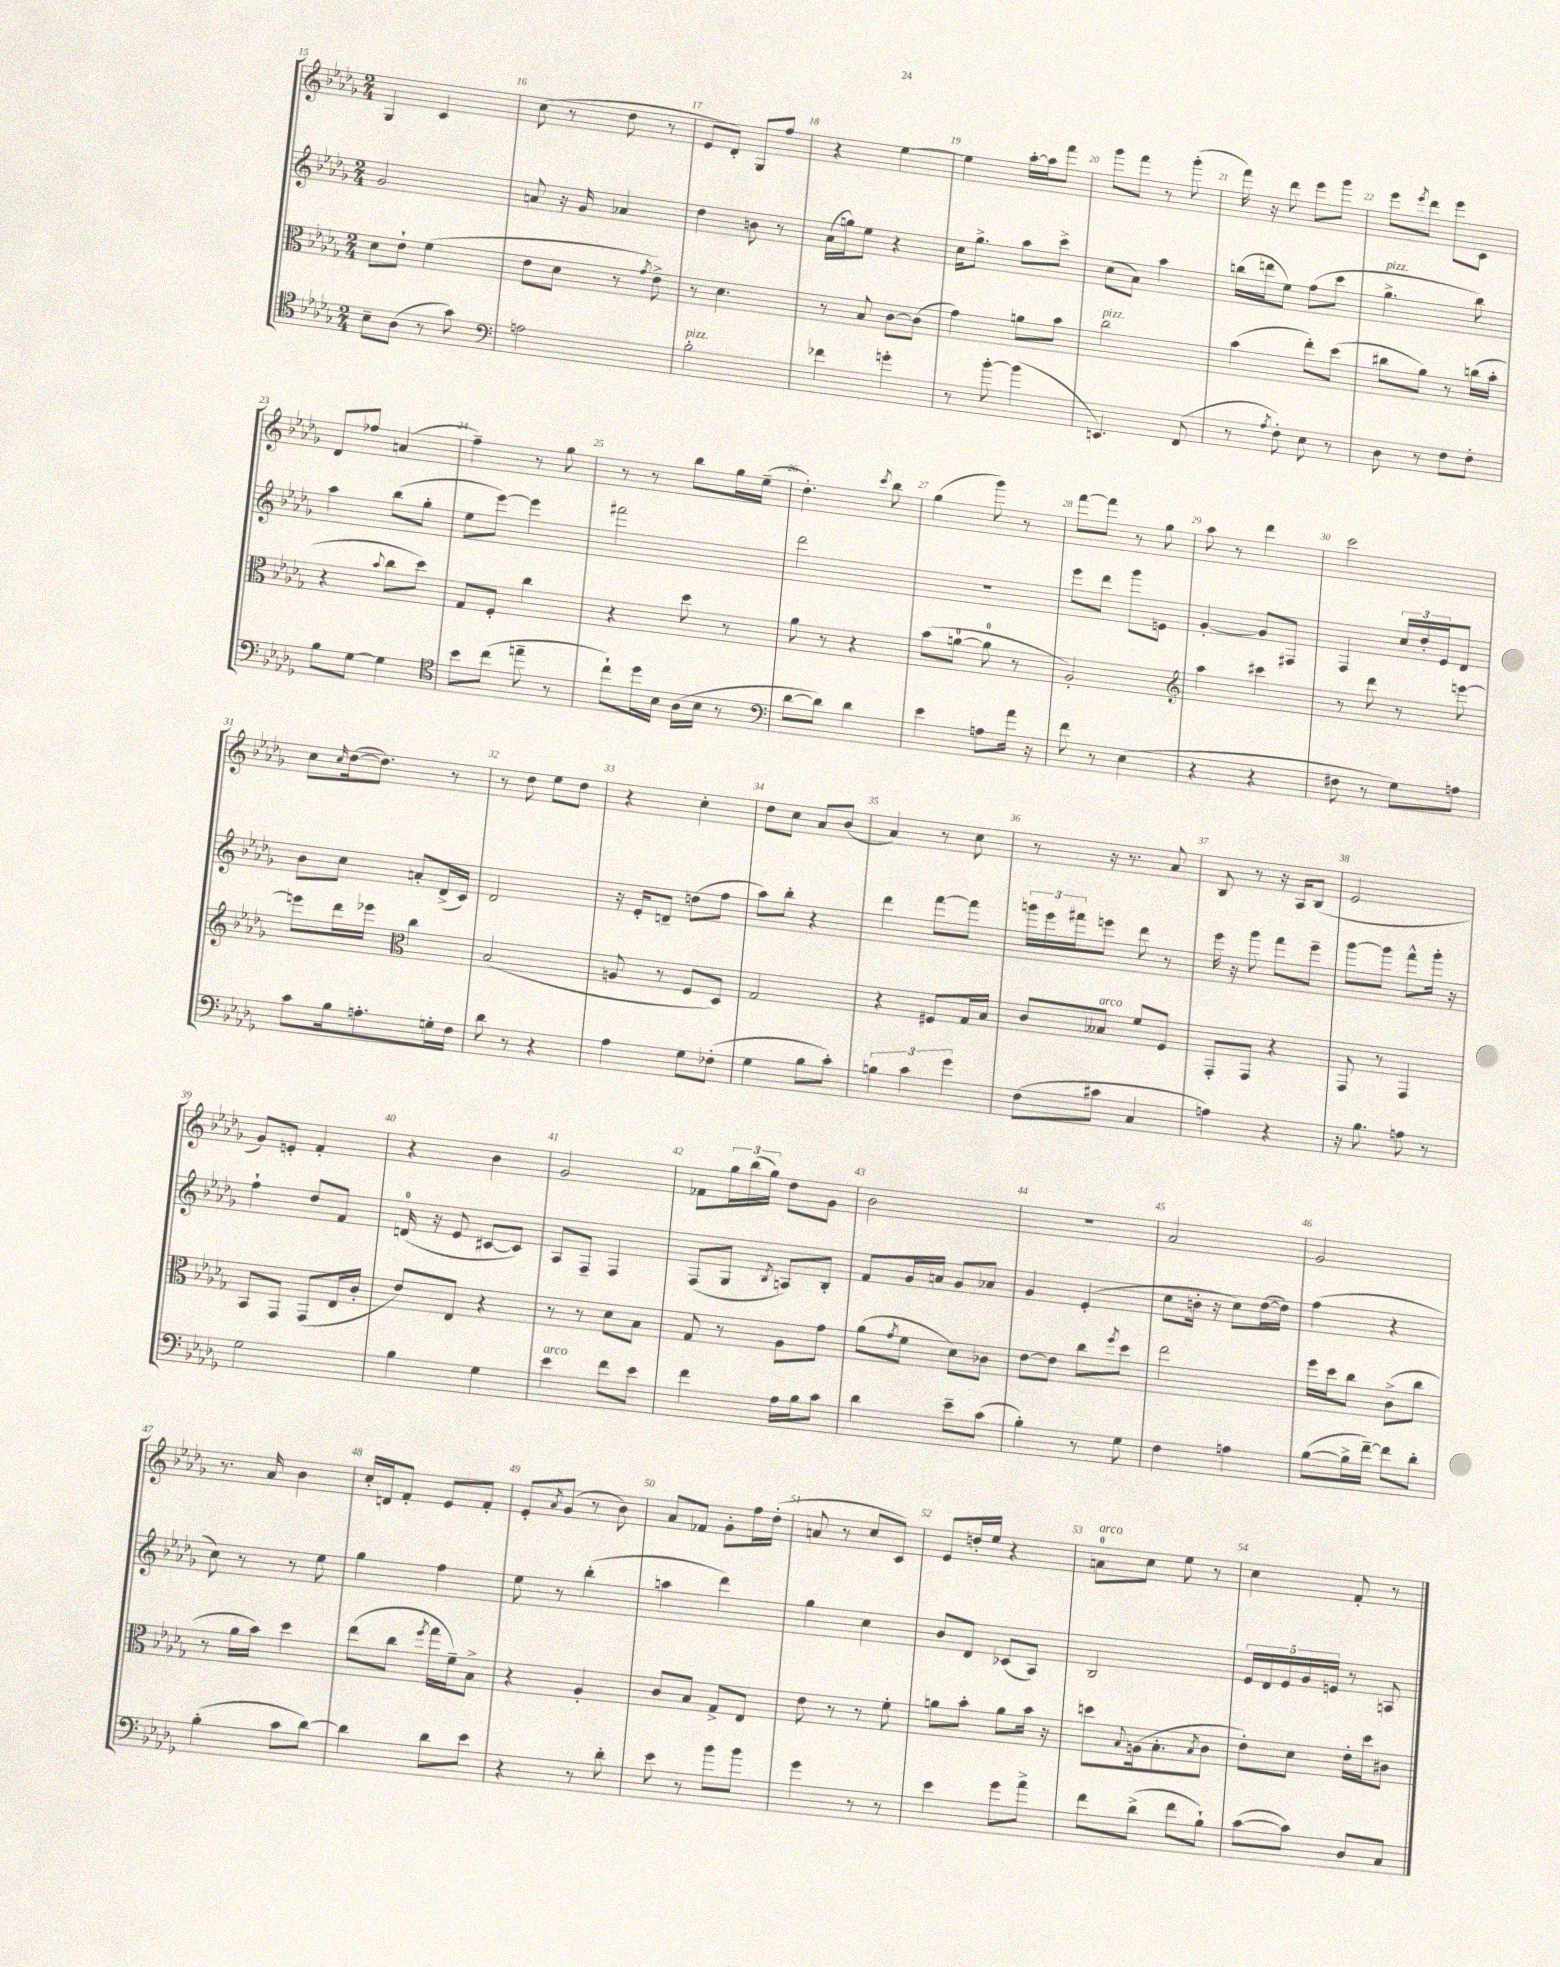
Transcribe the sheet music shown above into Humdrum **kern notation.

**kern	**kern	**kern	**kern
*staff4	*staff3	*staff2	*staff1
*clefC4	*clefC3	*clefG2	*clefG2
*k[b-e-a-d-g-]	*k[b-e-a-d-g-]	*k[b-e-a-d-g-]	*k[b-e-a-d-g-]
*M2/4	*M2/4	*M2/4	*M2/4
8B-~\L	8d-\L	2g-/	4G-/
(8A-\J	8e-`\J	.	.
8r	(4f\	.	4c/
8g-\)	.	.	.
=	=	=	=
*clefF4	*	*	*
2A\	8e-\L	8a/	(8cc\
.	8d-\J	16r	8r
.	.	16g-/	.
.	8r	4a-/	8dd-\
.	8qg-/	.	.
.	8e-^\)	.	8r
=	=	=	=
2B-'\	8r	4dd-\	8e-/L
.	4.d-\	.	8d-'/J)
.	.	8b\	8G-/L
.	.	8r	8ff/J
=	=	=	=
4f-\	8r	(16a-\LL	4r
.	.	16gg\J)	.
.	8B-/	8ee-\J	.
4g'\	[8c\L	4r	[4ee-\
.	(8c\]J	.	.
=	=	=	=
8r	4g-\)	16cc\LK	4ee-\]
.	.	8.gg-^\J	.
[8b-'\	.	.	.
(4b-\]	8a\L	8aa-\L	[16aa-'\LL
.	.	.	16aa-\]J
.	8b-\J	8ccc^\J	8fff\J
=	=	=	=
4.EE/)	2cc\	(8cc\L	8ggg-\L
.	.	8a-\J)	8fff\J
.	.	4aa-\	8r
(8FF/	.	.	(8ggg-'\
=	=	=	=
8r	(4b-\	(16bb\LL	16fff\)
.	.	16ddd\J	16r
8qA-/	.	.	.
8F'\)	.	8ee-\J)	8ddd-\
8E-\	8ee-'\L)	(8ff\L	8eee-\L
8r	(8dd-\J	8ccc\J	8ggg-\J
=	=	=	=
8D-\	8cc#\L	4.gg-^\	8eee-\L
.	.	.	8qeee-/
8r	8a-\J)	.	8ddd-\J
8F\L	8r	.	8eee-\L
8F'\J	(16cc\LL	8bb-\)	8c\J
.	16b-'\JJ	.	.
=	=	=	=
8B-\L	4r	4aa-\	8d-/L
[8G-\J	.	.	8ff-/J
.	8qqb-/	.	.
4G-\]	8cc\L	(8bb-\L	(4a/
.	8dd-\J)	8gg-'\J	.
=	=	=	=
*clefC4	*	*	*
8b-\L	8G-/L	8ee-\L	4ff~\)
(8cc\J	8F'/J	[8eee-\J)	.
8ee~\	4cc\	4eee-\]	8r
8r	.	.	8gg-\
=	=	=	=
8cc`\L)	4r	2fff#\	8r
16dd-\L	.	.	8r
16B-\JJ	.	.	.
(16A-\LL	8dd-\	.	8bb-\L
16B-\JJ	.	.	.
8r	8r	.	16gg-\L
.	.	.	(16ee-~\JJ
=	=	=	=
*clefF4	*	*	*
[8d-\L	8a-\	2ddd-\	4.dd-'\)
8d-\]J)	8r	.	.
4d-\	4r	.	.
.	.	.	8qccc/
.	.	.	8bb-\
=	=	=	=
4e-\	(8b-\L	2r	(4gg-\
.	[8a\J	.	.
8A\L	8a\]	.	8ggg-\)
16a-\Jk	8r	.	8r
16r	.	.	.
=	=	=	=
8f\	2A-'/)	8eee-\L	[8fff\L
8r	.	8ddd-\J	8fff\]J
(4E-\	.	8ggg-\L	8r
.	.	8e\J	8gg-\
=	=	=	=
*	*clefG2	*	*
4r	4aa-\	[4g-'/	8aa-\
.	.	.	8r
4r	4ccc#\	8g-/]L	4ddd-\
.	.	8F#/J	.
=	=	=	=
8F#\	8r	4F/	2ccc\
8r	8ddd-\	.	.
8G-\L)	8r	24cc/LL	.
.	.	24dd-'/	.
.	.	24e-/J	.
8A\J	[8eee\	8d-/J	.
=	=	=	=
8c\L	8eee\]L	8b-\L	8cc\L
.	.	.	16qqcc/
16B-\k	16ddd-\L	8cc\J	([16dd-\k
8.A'\	16eee-\JJ	.	8.dd-\]J)
*	*clefC3	*	*
.	4cc\	8a'/L	.
16G'\L	.	(16d-^/L	8r
16F\JJ	.	16c/JJ)	.
=	=	=	=
8d-\	(2B-/	2d-/	8r
8r	.	.	8dd-\
4r	.	.	8ee-\L
.	.	.	8dd-\J
=	=	=	=
4A-\	8A/	16r	4r
.	.	16e-'/LK	.
.	8r	8d~/J	.
8G-\L	8F/L	(8dd\L	4cc'\
(8F-'\J	8D-/J)	8ff\J	.
=	=	=	=
4G-\	2G-/	8aa-\L)	8dd-\L
.	.	8bb-'\J	8cc\J
8B-\L	.	4r	8a-/L
8c'\J)	.	.	(8b-/J
=	=	=	=
6B\	4r	4ddd-\	4a-/)
6c\	.	.	.
.	8F#/L	[8fff\L	8r
6g-\	.	.	.
.	16G-/L	8fff\]J	8cc\
.	16B-/JJ	.	.
=	=	=	=
(8F\L	8c/L	24ggg\LL	8r
.	.	24eee-\	.
.	.	24fff#\J	.
8c#\J	8B--/J	8eee\J	16r
.	.	.	8.r
4C/	8f/L	8ddd-\	.
.	8F/J	8r	8a-/
=	=	=	=
4A\)	8GG-'/L	16eee-\	8B-/
.	.	16r	.
.	8GG-/J	8ggg-\	8r
4r	4r	8fff\L	16r
.	.	.	16A-/LK
.	.	8eee-~\J	(8B-/J
=	=	=	=
16r	8GG-/	[8ggg-\L	2e-/
8.B-\	.	.	.
.	8r	8ggg-\]J	.
8A\	4GG-/	8fff^^\L	.
8r	.	16ggg-'\Jk	.
.	.	16r	.
=	=	=	=
2G-\	8BB-/L	4ff`\	8g-/L)
.	8GG-/J	.	8e'/J
.	(8GG-/L	8dd-/L	4f'/
.	16E-/L	8f/J	.
.	16c'/JJ	.	.
=	=	=	=
4B-\	8e-/L)	(16d/	4r
.	.	16r	.
.	8E-/J	8e-/	.
4G-\	4r	[8c#/L	4b-\
.	.	8c#/]J)	.
=	=	=	=
4e-\	8r	8A-/L	2g-/
.	8r	8F~/J	.
8f\L	8d-\L	4F/	.
8e-\J	8B-\J	.	.
=	=	=	=
4f\	8G-/	(8F/L	8f-\L
.	8r	8G-/J	24gg-\L
.	.	.	(24bb-\
.	.	.	24gg-\JJ)
.	.	8qB-/	.
16A-\LL	8A-\L	8A/L)	8dd-\L
16B-\J	.	.	.
8c\J	8g-\J	8B-'/J	8g-\J
=	=	=	=
4d-\	(8a-\L	8f/L	2b-\
.	8qg-/	.	.
.	8f\J	16g-/L	.
.	.	16a/JJ	.
8e-~\L	8d-\L)	8g-/L	.
(8c\J	8c-\J	8a-/J	.
=	=	=	=
4B-'\)	[8e-\L	4g-/	2r
.	8e-\]J	.	.
8r	8cc\L	(4e-'/	.
.	8qff/	.	.
8G-\	8dd-\J	.	.
=	=	=	=
4F\	2ee-\	8cc\L	2a-/
.	.	16b'\Jk	.
.	.	16r	.
4A\	.	8cc\L)	.
.	.	([16dd-\L	.
.	.	16dd-\]JJ)	.
=	=	=	=
([8B-\L	16ff\LL	(4ff\	2g-/
.	16dd-\J	.	.
16B-^\]L	8cc\J	.	.
[16f~\JJ)	.	.	.
8f\]L	(8c^\L	4r	.
8d-'\J	8cc\J	.	.
=	=	=	=
(4B-'\	8r	8cc\)	8.r
.	16a-\LL	8r	.
.	16b-\JJ)	.	16a-/
8c\L	4dd-\	8r	4b-\
[8d-\J)	.	8ee-\	.
=	=	=	=
4d-\]	(8ee-\L	4gg-\	16cc'/LL
.	.	.	16d/J
.	8cc\J	.	8f'/J
.	8qff/	.	.
8d-\L	16gg-\LL	4ff\	8e-/L
.	16f~\J)	.	.
8e-\J	8B-^\J	.	8f'/J
=	=	=	=
4r	4r	8ee-\	8e-'/L
.	.	.	8qa-/
.	.	8r	(8g-/J
8r	4A-'/	(4bb-'\	8r
8d-'\	.	.	8b-\)
=	=	=	=
8e-\	8c/L	4aa\	8a-/L
8r	8B-/J	.	8f-/J
8b-\L	8G-^/L	4ddd-\)	8g-'\L
8b-\J	8E-/J	.	16ff\L
.	.	.	(16dd-'\JJ
=	=	=	=
4g-\	8e-\	4gg-\	8a/
.	8r	.	8r
8r	8r	4cc\	8cc/L
8r	8f'\	.	8c/J)
=	=	=	=
4e-\	8a\L	8b-/L	8e-/L
.	8b-'\J	8d-/J	16dd'/L
.	.	.	16ee-/JJ
8g-\L	8a\L	(8c-/L	4r
8a-^\J	16b-\Jk	8A-/J)	.
.	16r	.	.
=	=	=	=
8f\L	8dd\L	2B-/	8a\L
.	8qqB-/	.	.
(8d-^\J	(16A\k	.	8cc\J
.	8.B-'\	.	.
8f\L	.	.	8ee-\
.	8qB-/	.	.
8B-`\J)	8c\J	.	8r
=	=	=	=
([8c\L	8e-'\L)	20e-/LL	4cc\
.	.	20d-/	.
.	.	20e-/	.
8c\]J)	8d-\J	.	.
.	.	20g-/	.
.	.	20e/JJ	.
8D-/L	16e-'\LL	8r	8f'/
.	16dd-\J	.	.
8C/J	8c#\J	8A/	8r
==	==	==	==
*-	*-	*-	*-
